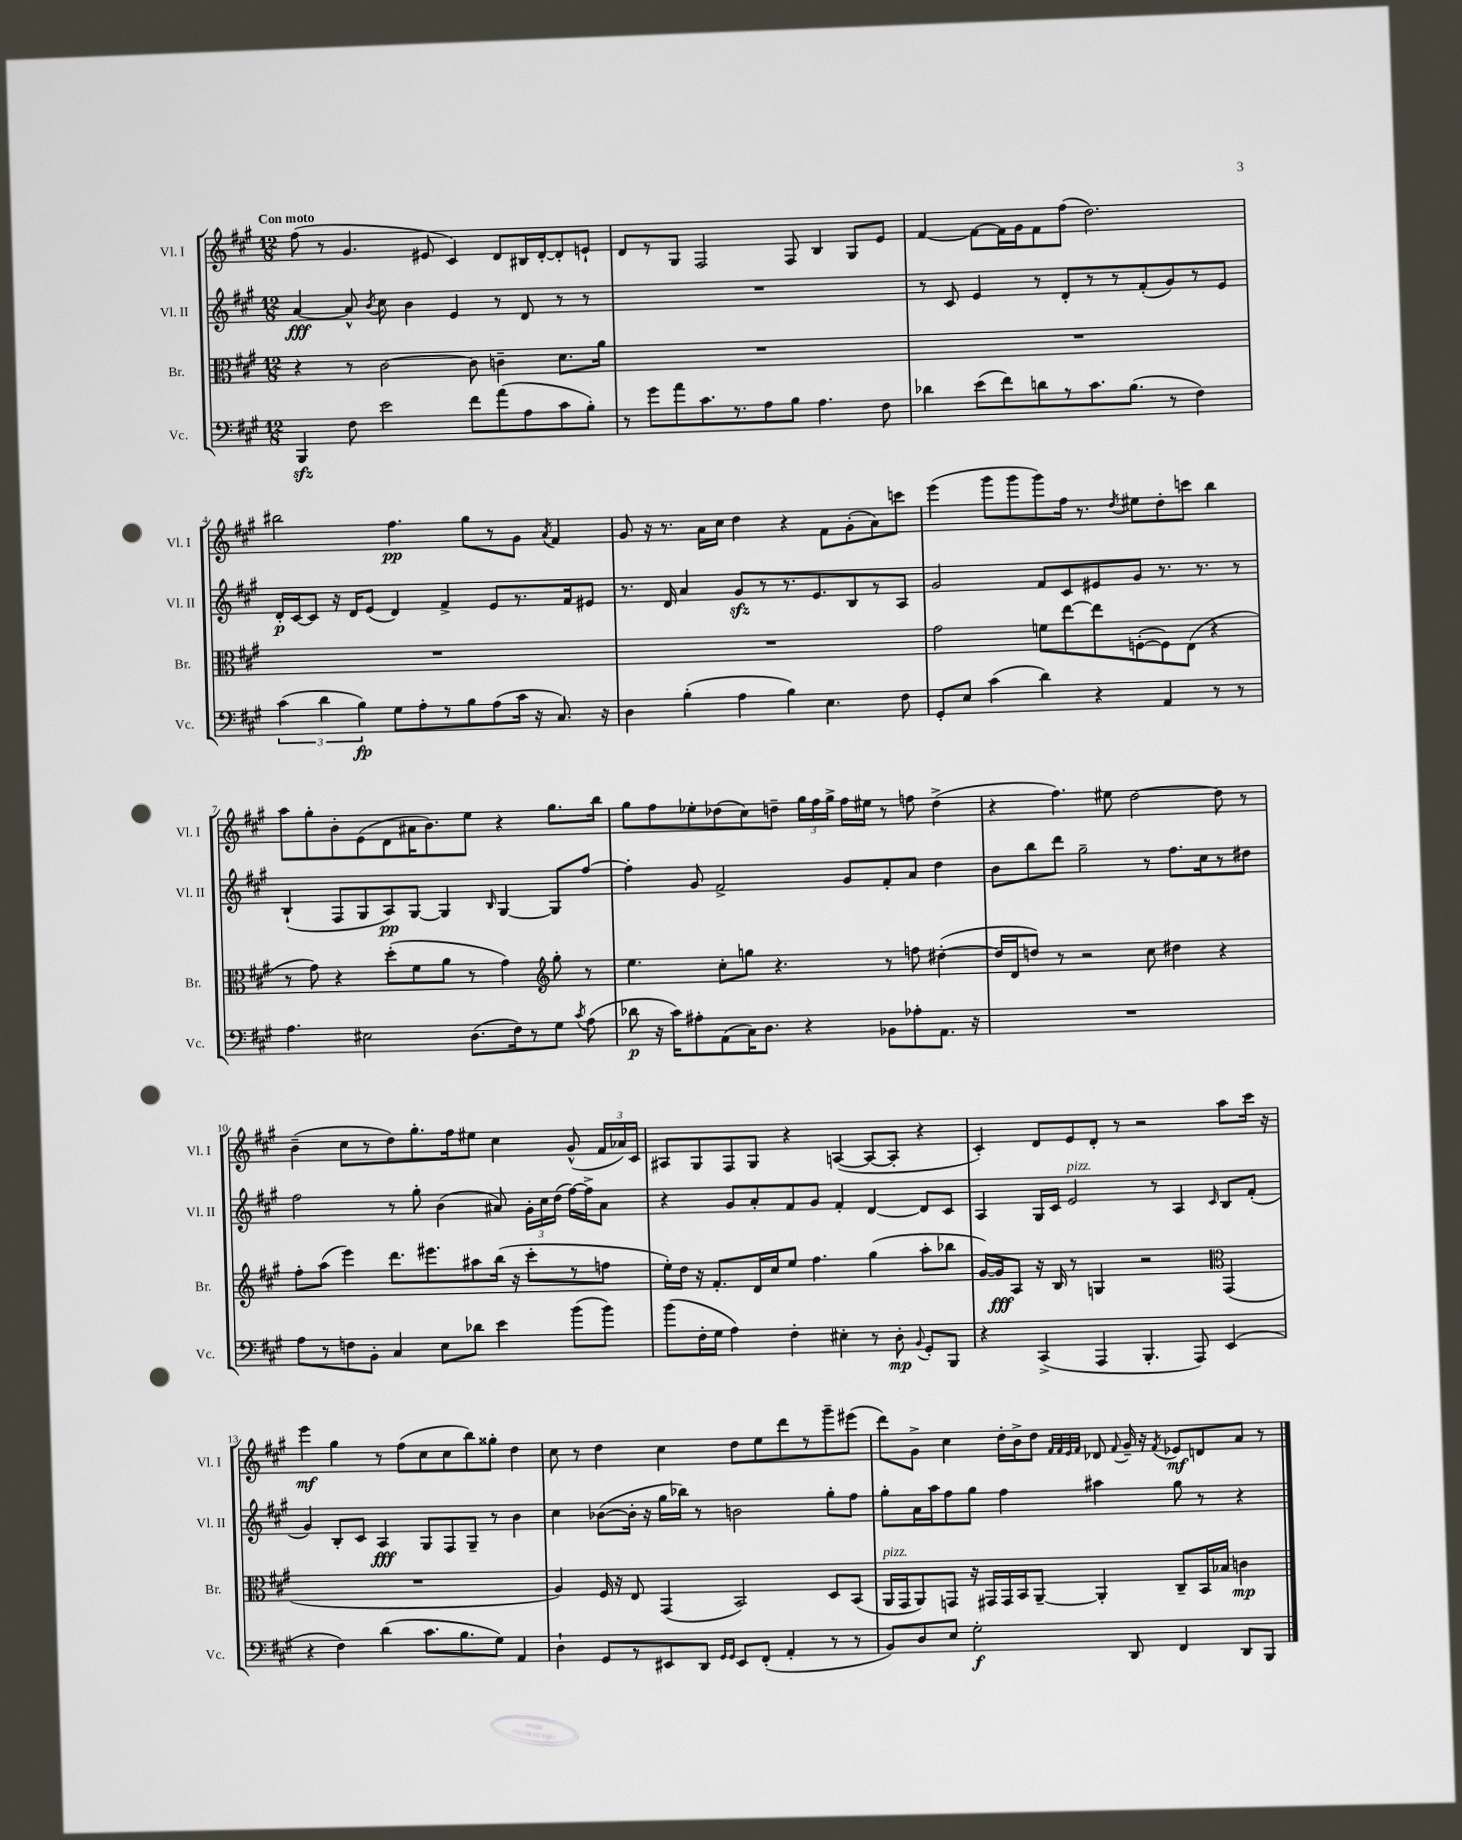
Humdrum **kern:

**kern	**kern	**kern	**kern
*staff4	*staff3	*staff2	*staff1
*clefF4	*clefC3	*clefG2	*clefG2
*k[f#c#g#]	*k[f#c#g#]	*k[f#c#g#]	*k[f#c#g#]
*M12/8	*M12/8	*M12/8	*M12/8
4BBB	4r	[4a	(8ff#
.	.	.	8r
8F#	8r	8a^^]	4.g#
.	.	8qb	.
2e	[2c#	8cc#	.
.	.	4b	.
.	.	.	8e#
.	.	4e	4c#)
8f#	8c#]	.	.
(8a	4c~	8r	8d
8A	.	8d	16B#
.	.	.	[16d'
8c#	8.d	8r	8d']
8B')	.	8r	8e`
.	16a	.	.
=	=	=	=
8r	1.r	1.r	8d
8g#	.	.	8r
8a	.	.	8G#
8.c#	.	.	2F#
8.r	.	.	.
8A	.	.	.
8B	.	.	8F#
4.A	.	.	4B
.	.	.	8G#
8F#	.	.	8e
=	=	=	=
4d-	1.r	8r	[4f#
.	.	8c#	.
(8e	.	4e	8f#_
8f#)	.	.	16f#]
.	.	.	16g#
8d	.	8r	8f#
8r	.	8d'	(8ff#
8.c#	.	8r	2.dd)
.	.	8r	.
(8.B	.	.	.
.	.	(8f#'	.
8r	.	8g#)	.
4F#)	.	8r	.
.	.	8e	.
=	=	=	=
(6c#	1.r	16d'	2bb#
.	.	[16c#	.
.	.	8c#]	.
6d	.	.	.
.	.	16r	.
.	.	16d	.
6B)	.	.	.
.	.	(8e	.
8G#	.	4d)	4.ff#
8A'	.	.	.
8r	.	4f#^	.
8B	.	.	8gg#
(8A	.	8e	8r
16c#	.	8.r	8g#
16r	.	.	.
.	.	.	8qa
8.C#)	.	.	4f#
.	.	16f#	.
.	.	8e#	.
16r	.	.	.
=	=	=	=
4D	1.r	8.r	8g#
.	.	.	16r
.	.	16d	8.r
(4B'	.	4a	.
.	.	.	16a
.	.	.	16cc#
4A	.	8g#	4dd
.	.	8r	.
4B)	.	8.r	4r
.	.	8.e	.
4.E	.	.	8f#
.	.	8B	(8g#'
.	.	8r	8a)
8F#	.	8A	8ccc
=	=	=	=
8GG#'	2g#	2g#	(4eee
8E	.	.	.
(4c#	.	.	8ggg#
.	.	.	8ggg#
4d)	8f	8f#	8ggg#)
.	[8ee	8c#	16ff#
.	.	.	8.r
4r	8ee]	8e#	.
.	.	.	8qdd
.	([8F'	8g#	8ee#
4AA	8F])	8.r	8dd'
.	(8E	.	8ccc
.	.	8.r	.
8r	4r	.	4bb
8r	.	8r	.
=	=	=	=
4.A	8r	(4B`	8aa
.	8g#)	.	8gg#'
.	4r	8F#	8b'
2E#	.	8G#	(8e
.	(8dd'	8A)	8d
.	8f#	[8G#	16a#
.	.	.	8.b)
.	8a	4G#]	.
(8.D	8r	.	8ee
.	.	16qqB	.
.	4g#)	[4G#	4r
16F#)	.	.	.
8r	.	.	.
*	*clefG2	*	*
8G#	8gg#'	8G#]	8.gg#
8qc#	.	.	.
(8A	8r	[8ff#	.
.	.	.	16bb
=	=	=	=
8d-	4.ee	4ff#']	8gg#
16r	.	.	8ff#
16c#)	.	.	.
8A#'	.	8g#	8ee-'
(8AA	8cc#'	2f#^	(8dd-
16C#)	8gg	.	8cc#)
8.D	.	.	.
.	4.r	.	8dd~
4r	.	.	24gg#
.	.	.	24ff#
.	.	.	24gg#^
.	.	8g#	16ff#
.	.	.	16ee#
8BB-	8r	8f#'	8r
8A-'	8ff	8a	8ff
8.AA	([4dd#'	4dd	(4dd^
16r	.	.	.
=	=	=	=
1.r	16dd#]	8b	4r
.	16d	.	.
.	8dd)	8bb	.
.	8r	8ddd	4.ff#)
.	2r	2gg#~	.
.	.	.	8ee#
.	.	.	[2dd
.	8cc#	8r	.
.	4dd#	8.ff#	.
.	.	16cc#	.
.	4r	8r	8dd]
.	.	8dd#	8r
=	=	=	=
8A	8ff#'	2ff#	(4b~
8r	(8aa	.	.
8F	4eee)	.	8cc#
8BB'	.	.	8r
4C#	8.ddd	8r	8dd)
.	.	8gg#'	8.gg#'
.	8.eee#	.	.
8E	.	(4b	.
.	.	.	16ff#
8d-	8aa#	.	8ee#
4e	(16bb	8a#)	4cc#
.	16r	.	.
.	8ccc#'	24g#'	.
.	.	24cc#	.
.	.	(24dd	.
(8b	8r	[16ff#)	(8g#^^
.	.	16ff#^]	.
8b)	8ff	8a#	24f#
.	.	.	24a-)
.	.	.	24c#
=	=	=	=
(8b	16ee')	4r	8A#
.	16dd	.	.
16F#'	16r	.	8G#
16G#	8.f#'	.	.
4A)	.	8g#	8F#
.	16d	8a'	8G#
.	16cc#	.	.
4F#'	8ee	8f#	4r
.	4.ff#	8g#	.
4E#'	.	4f#'	([4A
8r	(4gg#	[4d	8A_
8D'	.	.	8A']
8qqBB	.	.	.
8GG#'	8aa'	8d]	4r
8BBB	8bb-	8c#	.
=	=	=	=
4r	[16g#)	4A	4c#')
.	16g#]	.	.
.	8A	.	.
(4CC#^	16r	16G#	8d
.	16B	16c#	.
.	8r	2e	8e
4AAA	4G	.	8d'
.	.	.	8r
4.BBB'	2r	.	2r
.	.	8r	.
.	.	4A	.
8AAA)	.	.	.
*	*clefC3	*	*
.	.	16qqc#	.
(4EE	(4GG#	8B	8aa
.	.	(8f#'	16ccc#
.	.	.	16r
=	=	=	=
4r	1.r	4g#)	4eee
4F#)	.	8B'	4gg#
.	.	8c#	.
(4d	.	4A	8r
.	.	.	(8ff#
8.c#	.	8G#	8cc#
.	.	8F#	8cc#
8.B	.	.	.
.	.	8G#~	8bb)
8G#)	.	8r	8gg##'
4AA	.	4b	4dd
=	=	=	=
4D`	4A)	4cc#	8cc#
.	.	.	8r
8GG#	16F#	([8b-	4dd
.	16r	.	.
8r	8E	16b-']	.
.	.	16r	.
8EE#	(4GG#	16gg#	4cc#
.	.	16bb-)	.
8DD	.	8r	.
16qqGG#	.	.	.
16qqGG#	.	.	.
8EE#	2BB)	2b	8dd
(8FF#'	.	.	8ee
4AA'	.	.	8ddd
.	.	.	8r
8r	8D	8gg#'	8ggg#~
8r	(8BB	8ff#	(8eee#
=	=	=	=
8BB)	16AA	8gg#'	8ddd)
.	16GG#	.	.
8D	8AA)	16a	8g#^
.	.	16aa	.
8E	8GG	8ff#	4cc#
2G#'	16r	8gg#	.
.	16GG#	.	.
.	16GG#	4ff#	16dd'
.	16BB	.	16b^
.	[8AA~	.	8dd
.	.	.	32qqf#
.	.	.	32qqf#
.	.	.	32qqe
.	.	.	32qqf#
.	4AA']	4aa#	8d-
.	.	.	8qqf#
8DD	.	.	16g#~
.	.	.	16r
.	.	.	8qf#
4FF#	8C#~	8gg#	8e-
.	16BB	8r	8d
.	16B-	.	.
8DD	4c	4r	8a
8BBB	.	.	8r
==	==	==	==
*-	*-	*-	*-
